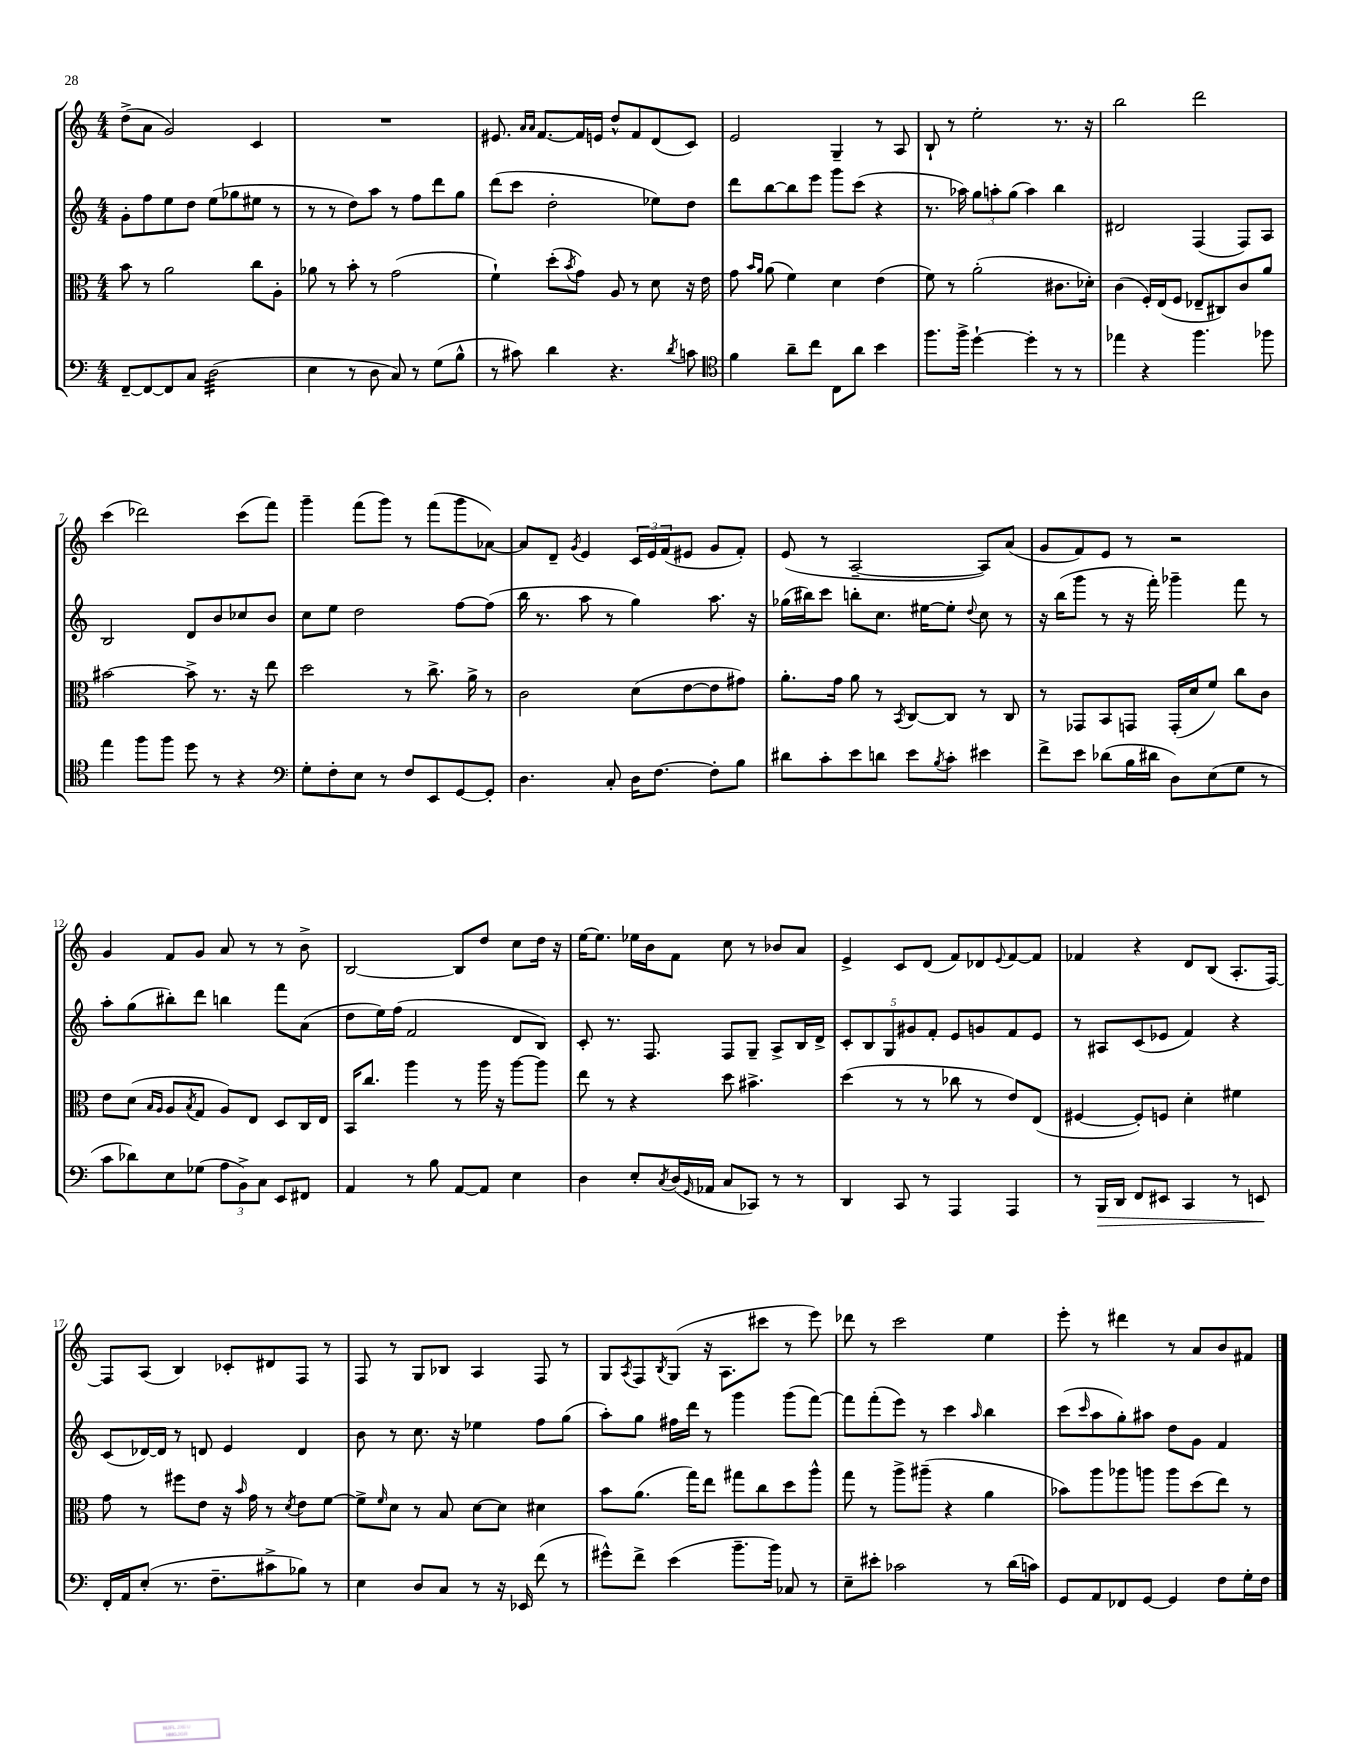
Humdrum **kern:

**kern	**kern	**kern	**kern
*staff4	*staff3	*staff2	*staff1
*clefF4	*clefC3	*clefG2	*clefG2
*k[]	*k[]	*k[]	*k[]
*M4/4	*M4/4	*M4/4	*M4/4
[8FF~/L	8b\	8g'\L	(8dd^\L
8FF/_	8r	8ff\	8a\J
8FF/]	2a\	8ee\	2g/)
8C/J	.	8dd\J	.
(2D\	.	(8ee\L	.
.	.	8gg-\	.
.	8cc\L	8ee#\J	4c/
.	8A'\J	8r	.
=	=	=	=
4E\	8a-\	8r	1r
.	8r	8r	.
8r	8b'\	8dd\L)	.
8D\	8r	8aa\J	.
8C/)	(2g\	8r	.
8r	.	8ff\L	.
(8G\L	.	8ddd\	.
8B^^\J	.	8gg\J	.
=	=	=	=
8r	4f`\)	(8ddd\L	8.e#/
8c#\)	.	8ccc\J	.
.	.	.	16qqa/LL
.	.	.	16qqa/JJ
.	.	.	[8.f/L
4d\	(8dd'\L	2dd'\	.
.	8qb/	.	.
.	8g\J)	.	16f/]L
.	.	.	16e/JJ
4.r	8A/	.	8dd^^/L
.	8r	.	8f/
.	8d\	8ee-\L)	(8d/
8qd/	.	.	.
8c\	16r	8dd\J	8c/J)
.	16e\	.	.
=	=	=	=
*clefC4	*	*	*
4f\	8g\	8ddd\L	2e/
.	16qqb/LL	.	.
.	16qqa/JJ	.	.
.	(8a\	[8bb\	.
8a~\L	4f\)	8bb\]	.
8cc\J	.	8eee\J	.
8C\L	4d\	8ggg\L	4G~/
8a\J	.	(8ccc\J	.
4b\	(4e\	4r	8r
.	.	.	8A/
=	=	=	=
8.ff\L	8f\)	8.r	8B`/
.	8r	.	8r
16ff^\Jk	.	16aa-\)	.
[4dd`\	(2a'\	12gg\L	2ee'\
.	.	12aa'\	.
.	.	(12gg\J	.
4dd'\]	.	4aa\)	.
8r	8.c#\L	4bb\	8.r
8r	.	.	.
.	16d-'\Jk)	.	16r
=	=	=	=
4ee-\	(4c\	2d#/	2bb\
4r	16F'/LL)	.	.
.	(16E/J	.	.
.	8F/J	.	.
4.ff\	8E-~/L	(4F/	2ddd\
.	8C#/)	.	.
.	8c/	8F/L)	.
8ff-\	8a/J	8A/J	.
=	=	=	=
4ee\	[2b#\	2B/	(4ccc\
8ff\L	.	.	2ddd-\)
8ff\J	.	.	.
8dd\	8b#^\]	8d/L	.
8r	8.r	8b/	.
4r	.	8cc-/	(8ccc\L
.	16r	.	.
.	8ee\	8b/J	8fff\J)
=	=	=	=
*clefF4	*	*	*
8G'\L	2dd\	8cc\L	4ggg~\
8F'\	.	8ee\J	.
8E\J	.	2dd\	(8fff\L
8r	.	.	8ggg\J)
8F/L	8r	.	8r
8EE/	8.cc^\	.	(8fff\L
[8GG/	.	[8ff\L	8ggg\
.	16a^\	.	.
8GG'/]J	8r	(8ff\]J	[8a-\J)
=	=	=	=
4.D\	2c\	16bb\	8a-/]L
.	.	8.r	.
.	.	.	8d~/J
.	.	.	8qg/
.	.	8aa\	4e/
8C'/	.	8r	.
16D\LK	(8d\L	4gg\)	24c/LL
.	.	.	24e/
[8.F\J	.	.	.
.	.	.	(24f/J
.	[8e\	.	8e#/J
8F'\]L	8e\]	8.aa\	8g/L
8B\J	8g#\J)	.	8f'/J)
.	.	16r	.
=	=	=	=
8d#\L	8.a'\L	(16gg-\LL	(8e/
.	.	16bb#\J)	.
8c'\	.	8ccc\J	8r
.	16g\Jk	.	.
8e\	8a\	8bb'\L	[2A~/
8d\J	8r	8.cc\J	.
.	8qBB/	.	.
8e\L	[8C/L	.	.
.	.	[16ee#\LK	.
8qB/	.	.	.
8c'\J	8C/]J	8ee#'\]J	.
.	.	8qqdd/	.
4e#\	8r	8cc\	8A/]L)
.	8C/	8r	(8a/J
=	=	=	=
8f^\L	8r	16r	8g/L
.	.	(16bb\LK	.
8e\J	8GG-/L	8ggg\J	8f/)
(8d-\L	8BB/	8r	8e/J
16B\L	8GG/J	16r	8r
16d#\JJ	.	16fff'\)	.
8D\L)	(16GG'/LL	4ggg-~\	2r
.	16d/J	.	.
(8E\	8f/J)	.	.
8G\J	8cc\L	8fff\	.
8r	8c\J	8r	.
=	=	=	=
8c\L	8e\L	8aa'\L	4g/
8d-\)	(8d\J	(8gg\	.
.	16qqB/LL	.	.
.	16qqA/JJ	.	.
8E\	8A/L	8bb#'\)	8f/L
.	8qB/	.	.
(8G-\J	8G/J	8ddd\J	8g/J
12A\L	8A/L)	4bb\	8a/
12BB^\)	.	.	.
.	8E/J	.	8r
12C\J	.	.	.
8EE/L	8D/L	8fff\L	8r
8FF#/J	16C/L	(8a\J	8b^\
.	16E/JJ	.	.
=	=	=	=
4AA/	16BB/LK	8dd\L	[2B/
.	8.cc/J	.	.
.	.	16ee\L)	.
.	.	(16ff\JJ	.
8r	4aa\	2f/	.
8B\	.	.	.
[8AA/L	8r	.	8B/]L
8AA/]J	16aa\	.	8dd/J
.	16r	.	.
4E\	[8aa\L	8d/L	8cc\L
.	8aa\]J	8B/J)	16dd\Jk
.	.	.	16r
=	=	=	=
4D\	8ee\	8c'/	[16ee\LK
.	.	.	8.ee\]J
.	8r	8.r	.
8E'/L	4r	.	16ee-\LL
.	.	8.F/	16b\J
8qC/	.	.	.
(16D/L	.	.	8f\J
16qqGG/	.	.	.
16AA-/JJ	.	.	.
8C/L	8dd\	8F/L	8cc\
8CC-/J)	4.b#^\	8G~/J	8r
8r	.	8A^/L	8b-/L
8r	.	16B/L	8a/J
.	.	16d^/JJ	.
=	=	=	=
4DD/	(4dd\	10c'/L	4e^/
.	.	10B/	.
.	.	10G/	.
8CC/	8r	.	8c/L
.	.	10g#/	.
8r	8r	.	(8d/J
.	.	10f'/J	.
4AAA/	8cc-\	8e/L	8f/L)
.	8r	8g/	8d-/
.	.	.	8qqe/
4AAA/	8e/L)	8f/	[8f/
.	(8E/J	8e/J	8f/]J
=	=	=	=
8r	[4F#/	8r	4f-/
16BBB/LL	.	8A#/L	.
16DD/JJ	.	.	.
8FF/L	8F#'/]L)	(8c/	4r
8EE#/J	8F/J	8e-/J	.
4CC/	4d'\	4f/)	8d/L
.	.	.	(8B/J
8r	4f#\	4r	8.A'/L
8EE/	.	.	.
.	.	.	[16F/Jk)
=	=	=	=
16FF'/LL	8g\	(8c/L	8F/]L
16AA/J	.	.	.
(8E'/J	8r	[16d-/L)	(8A/J
.	.	16d-/]JJ	.
8.r	8ff#\L	8r	4B/)
.	8e\J	8d/	.
8.F~\L	.	.	.
.	16r	4e/	8c-'/L
.	16qqb/	.	.
.	16g\	.	.
8c#^\	8r	.	8d#/
.	8qd/	.	.
8B-\J)	8e\L	4d/	8F/J
8r	[8f\J	.	8r
=	=	=	=
4E\	8f^\]L	8b\	8F/
.	16qqf/	.	.
.	8d\J	8r	8r
8D/L	8r	8.cc\	8G/L
8C/J	8B/	.	8B-/J
.	.	16r	.
8r	[8d\L	4ee-\	4A/
16r	8d\]J	.	.
16EE-/	.	.	.
(8f\	4d#\	8ff\L	8F/
8r	.	(8gg\J	8r
=	=	=	=
8g#^^\L)	8b\L	8aa'\L)	8G/L
.	.	.	8qA/
8f^\J	(8.a\J	8gg\J	8F/
.	.	.	8qB/
(4e\	.	16ff#\LL	(8G/J
.	16gg\LK)	16ddd\JJ	.
.	8ee\J	8r	16r
.	.	.	8.A\L
8.b~\L	8gg#\L	4ggg\	.
.	8cc\	.	8ccc#\J
16b\Jk)	.	.	.
8C-/	8dd\	(8ggg\L	8r
8r	8aa^^\J	[8fff\J)	8eee\)
=	=	=	=
8E~\L	8gg\	8fff\]L	8ddd-\
8e#'\J	8r	(8fff'\	8r
2c-\	8aa^\L	8eee\J)	2ccc\
.	(8aa#~\J	8r	.
.	4r	4ccc\	.
.	.	16qqaa/	.
8r	4a\	4bb\	4ee\
(16d\LL	.	.	.
16c\JJ)	.	.	.
=	=	=	=
8GG/L	8b-\L)	(8ccc\L	8eee'\
.	.	16qqccc/	.
8AA/	8aa\	8aa\	8r
8FF-/	8aa-\	8gg'\)	4ddd#\
[8GG/J	8aa\J	8aa#\J	.
4GG/]	8aa\L	8dd\L	8r
.	(8dd\	8g\J	8a/L
8F\L	8ee\J)	4f/	8b/
16G'\L	8r	.	8f#/J
16F\JJ	.	.	.
==	==	==	==
*-	*-	*-	*-
